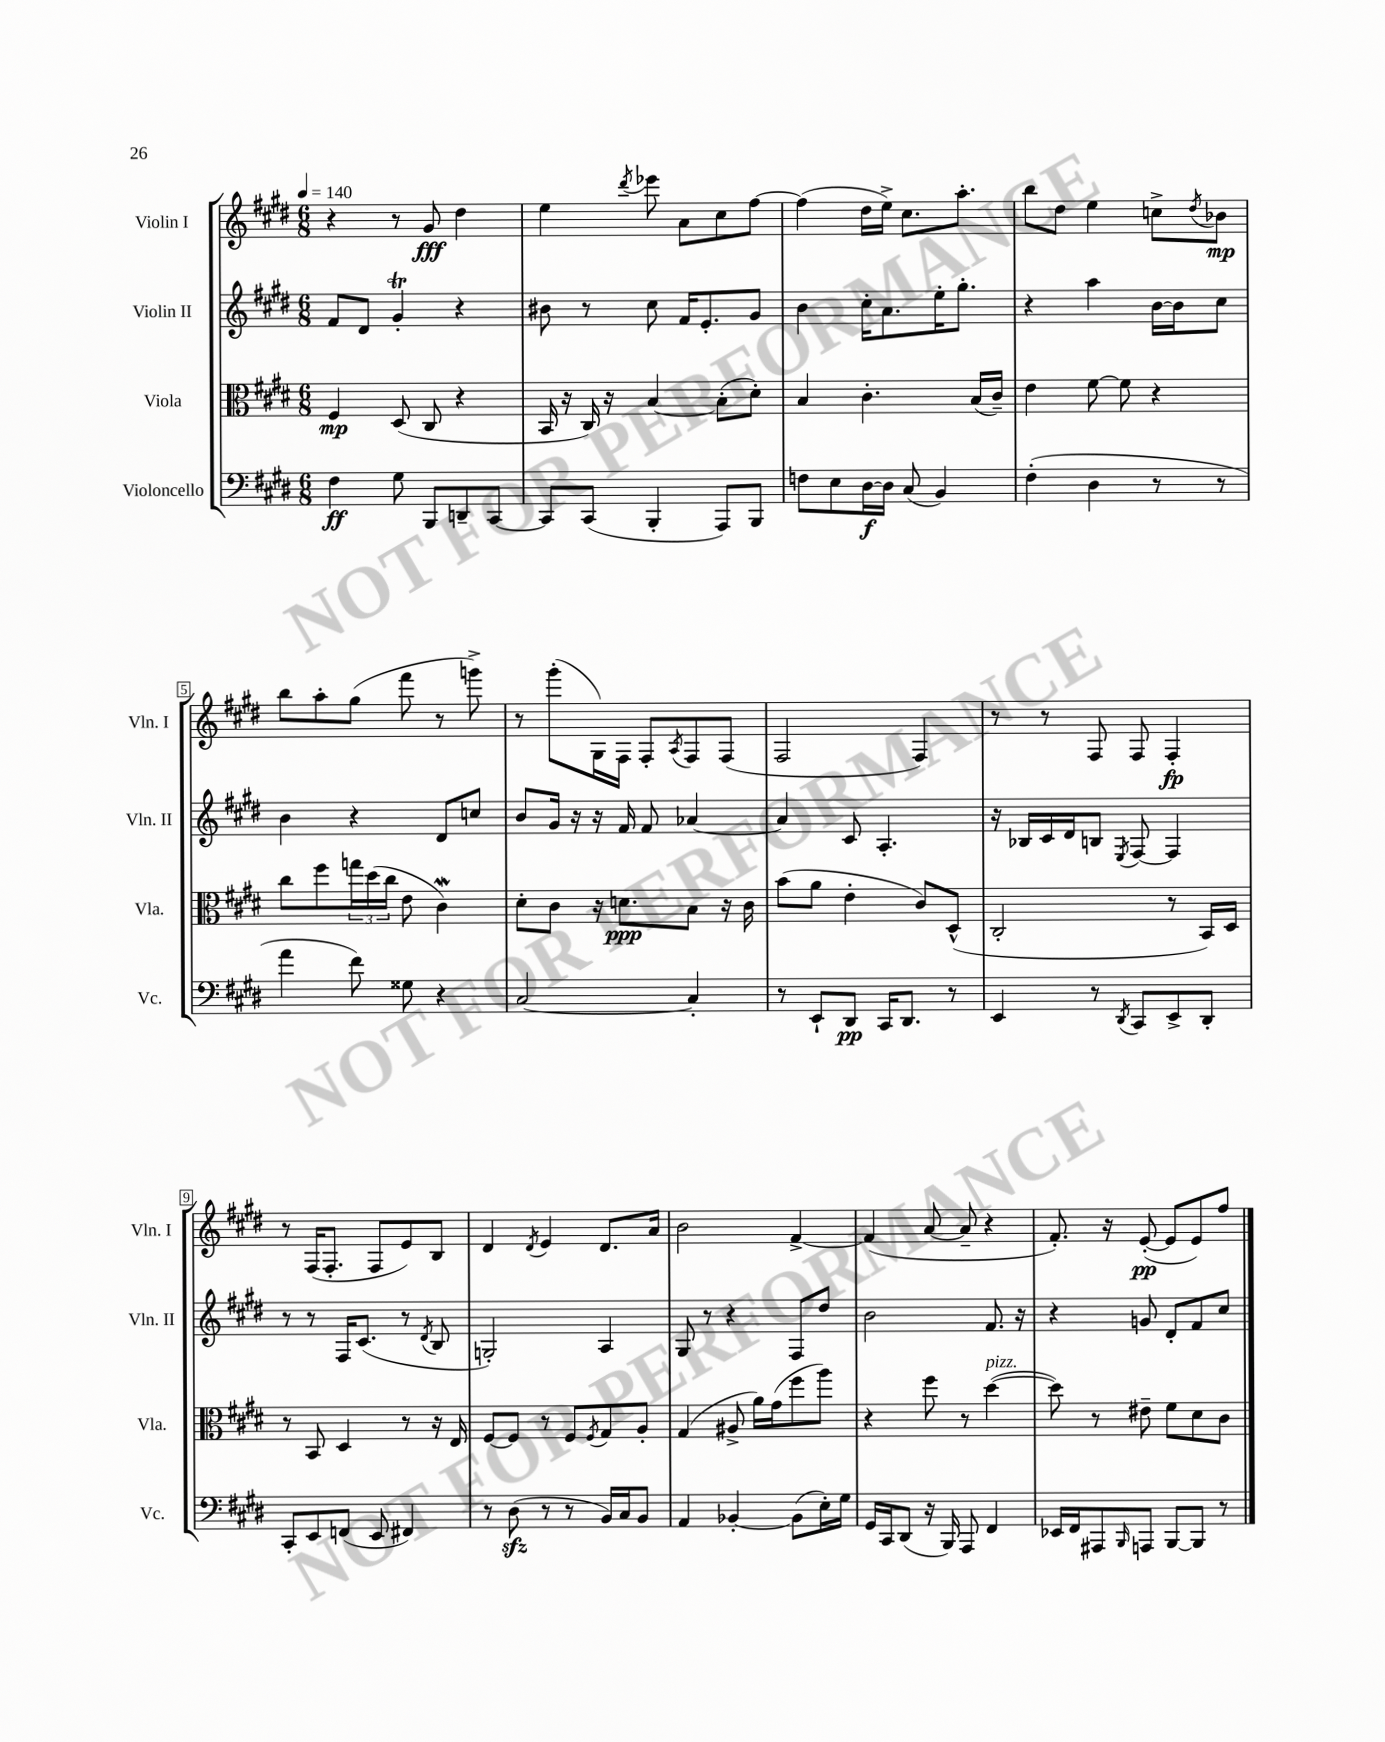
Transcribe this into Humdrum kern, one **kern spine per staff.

**kern	**kern	**kern	**kern
*staff4	*staff3	*staff2	*staff1
*clefF4	*clefC3	*clefG2	*clefG2
*k[f#c#g#d#]	*k[f#c#g#d#]	*k[f#c#g#d#]	*k[f#c#g#d#]
*M6/8	*M6/8	*M6/8	*M6/8
*MM140	*MM140	*MM140	*MM140
4F#	4F#	8f#	4r
.	.	8d#	.
8G#	(8D#	4g#'	8r
8BBB	8C#	.	8g#
8DD~	4r	4r	4dd#
[8CC#	.	.	.
=	=	=	=
8CC#]	16BB	8b#	4ee
.	16r	.	.
(8CC#	16C#)	8r	.
.	16r	.	.
.	.	.	8qddd#
4BBB'	[4B	8cc#	8eee-
.	.	16f#	8a
.	.	8.e'	.
8AAA)	(8B']	.	8cc#
8BBB	8d#')	8g#	[8ff#
=	=	=	=
8F	4B	4b	(4ff#]
8E	.	.	.
[16D#	4.c#'	16cc#'	16dd#
16D#]	.	8.a	16ee^)
(8C#	.	.	8.cc#
4BB)	.	16ee'	.
.	.	8.gg#'	8.aa'
.	(16B	.	.
.	16c#~)	.	.
=	=	=	=
(4F#'	4e	4r	8bb
.	.	.	8dd#
4D#	[8f#	4aa	4ee
.	8f#]	.	.
8r	4r	[16b	8cc^
.	.	16b]	.
.	.	.	8qdd#
8r	.	8cc#	8b-
=	=	=	=
4a	8cc#	4b	8bb
.	8ff#	.	8aa'
8f#)	24gg	4r	(8gg#
.	(24dd#	.	.
.	24cc#	.	.
8G##	8e	.	8fff#
4r	4c#)	8d#	8r
.	.	8cc	8ggg^)
=	=	=	=
[2C#	8d#'	8b	8r
.	8c#	16g#	(8ggg#'
.	.	16r	.
.	16r	16r	16G#)
.	8.d	16f#	16F#
.	.	8f#	8F#'
.	.	.	8qA
4C#']	8B	[4a-	8F#
.	16r	.	(8F#
.	16c#	.	.
=	=	=	=
8r	(8b	4a-]	2F#
8EE`	8a	.	.
8DD#	4e'	8c#	.
16CC#	.	4.A'	.
8.DD#	.	.	.
.	8c#)	.	4F#)
8r	(8D#^^	.	.
=	=	=	=
4EE	2C#'	16r	8r
.	.	16B-	.
.	.	16c#	8r
.	.	16d#	.
8r	.	8B	8F#
8qDD#	.	8qE	.
8CC#	.	[8F#	8F#
8EE^	8r	4F#]	4F#'
8DD#'	16BB)	.	.
.	16D#	.	.
=	=	=	=
8CC#'	8r	8r	8r
8EE	8BB	8r	(16F#
.	.	.	8.F#'
(8FF	4D#	16F#	.
.	.	(8.c#	.
8EE	.	.	8F#
4FF#)	8r	8r	8e)
.	.	8qd#	.
.	16r	8B	8B
.	16E	.	.
=	=	=	=
8r	[8F#	2G')	4d#
(8D#	8F#]	.	.
.	.	.	8qd#
8r	8r	.	4e
8r	8F#	.	.
.	8qF#	.	.
16BB)	8G#	4A	8.d#
16C#	.	.	.
8BB	8A'	.	.
.	.	.	16a
=	=	=	=
4AA	(4G#	8G#	2b
.	.	8r	.
[4BB-'	8A#^	4r	.
.	16a)	.	.
.	(16g#	.	.
(8BB-]	8ff#	8F#	[4f#^
16E')	8aa)	8dd#	.
16G#	.	.	.
=	=	=	=
16GG#	4r	2b	(4f#]
16CC#	.	.	.
(8DD#	.	.	.
16r	8ff#	.	[8a
16BBB)	.	.	.
8AAA	8r	.	8a~]
4FF#	([4dd#	8.f#	4r
.	.	16r	.
=	=	=	=
16EE-	8dd#])	4r	8.f#')
16FF#	.	.	.
8AAA#	8r	.	.
.	.	.	16r
16qqBBB	.	.	.
8AAA	8e#~	8g	([8e'
[8BBB	8f#	8d#'	8e]
8BBB]	8d#	8f#	8e)
8r	8c#	8cc#	8ff#
==	==	==	==
*-	*-	*-	*-
